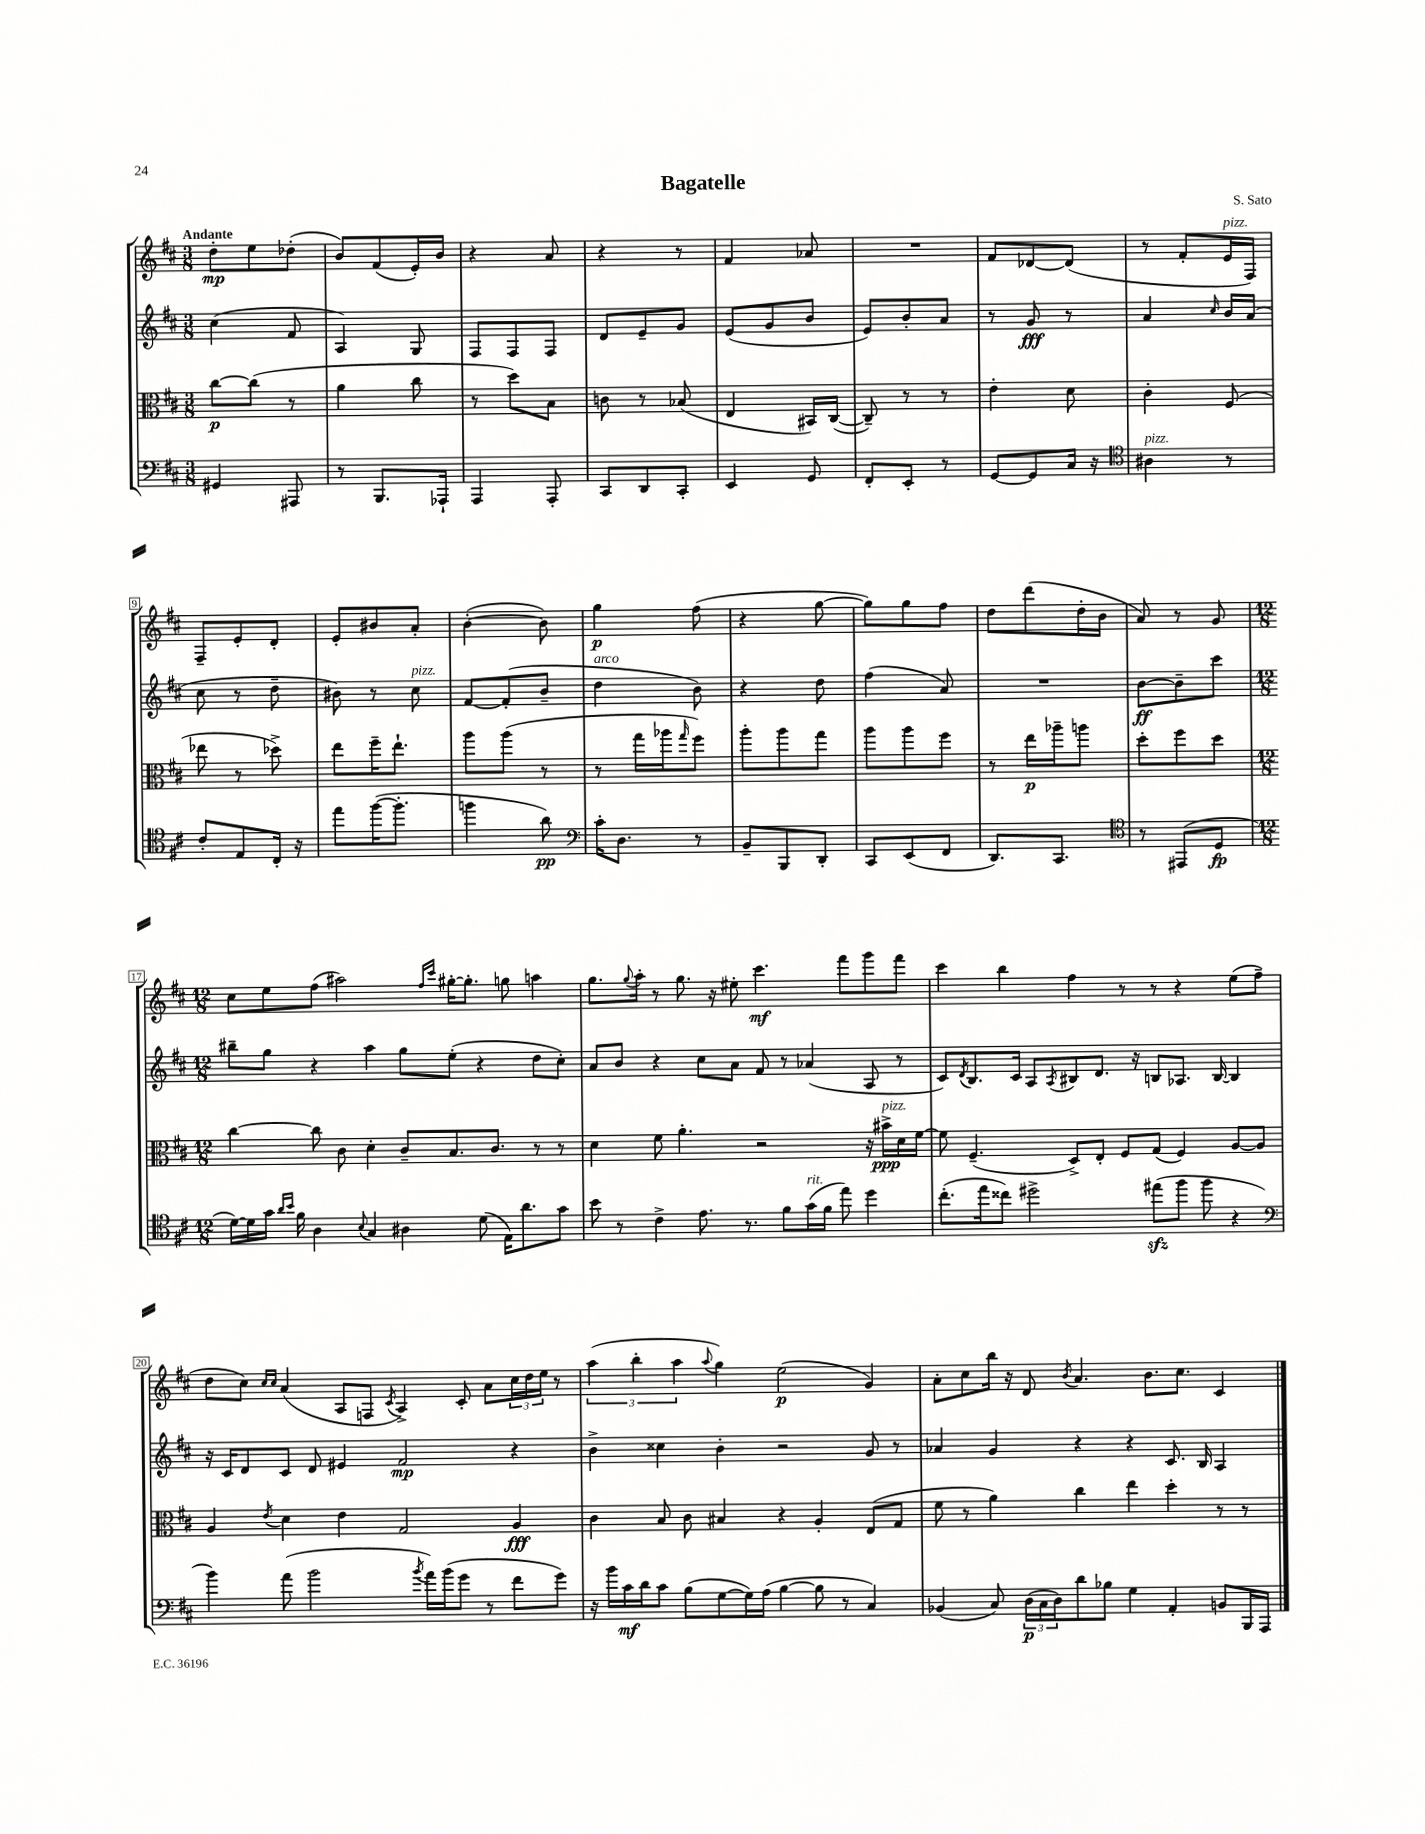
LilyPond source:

\header { title = "Bagatelle" composer = "S. Sato" }
<<
\new StaffGroup <<
\new Staff = "s0" {
    \clef treble \key d \major \numericTimeSignature \time 3/8 \tempo "Andante"
    d''8-.\mp e''8 des''8-.( |
    b'8) fis'8( e'16-.) b'16 |
    r4 a'8 |
    r4 r8 |
    fis'4 aes'8 |
    R4. |
    fis'8 des'8~ des'8( |
    r8 fis'8-. e'16^\markup { \italic "pizz." } fis16) |
    fis8-- e'8-. d'8-. |
    e'8-. bis'8 a'8-. |
    b'4~-.( b'8) |
    g''4\p fis''8( |
    r4 g''8~ |
    g''8) g''8 fis''8 |
    d''8 d'''8( d''16-. b'16 |
    a'8) r8 g'8 |
    \numericTimeSignature \time 12/8 cis''8 e''8 fis''8( ais''2) \grace { fis''16 cis'''16 } gis''16~-. gis''8.-. g''8 a''4 |
    g''8. \appoggiatura { g''8 } a''16-. r8 g''8. r16 eis''8-. cis'''4.\mf fis'''8 g'''8 fis'''8 |
    cis'''4 b''4 fis''4 r8 r8 r4 e''8( fis''8-- |
    d''8 cis''8) \grace { cis''16 cis''16 } a'4( a8 f8 \acciaccatura { cis'8 } a4->) cis'8-. a'8 \tuplet 3/2 { cis''16 d''16 e''16 } r8 |
    \tuplet 3/2 { a''4( b''4-. a''4 } \appoggiatura { a''8 } g''4) e''2\p( g'4) |
    a'8-. cis''8 b''16 r16 d'8 \acciaccatura { b'8 } a'4. b'8. cis''8. cis'4 \bar "|." |
}
\new Staff = "s1" {
    \clef treble \key d \major \numericTimeSignature \time 3/8
    cis''4( fis'8 |
    a4) g8 |
    fis8 fis8 fis8 |
    d'8 e'8-- g'8 |
    e'8( g'8 b'8 |
    e'8) b'8-. a'8 |
    r8 g'8\fff r8 |
    a'4 \grace { cis''16 } b'16 a'16( |
    cis''8 r8 d''8-- |
    bis'8) r8 cis''8^\markup { \italic "pizz." } |
    fis'8~ fis'8-.( b'8-- |
    d''4^\markup { \italic "arco" } b'8) |
    r4 d''8 |
    fis''4( a'8) |
    R4. |
    b'8~\ff b'8-- cis'''8 |
    \numericTimeSignature \time 12/8 bis''8-- g''8 r4 a''4 g''8 e''8-.( r4 d''8 cis''8-.) |
    a'8 b'8 r4 cis''8 a'8 fis'8 r8 aes'4( a8 r8 |
    cis'8) \acciaccatura { d'8 } b8. cis'16 a8 \acciaccatura { a8 } bis8 d'8. r16 b8 aes8. b16~ b4 |
    r16 cis'16 d'8 cis'8 d'8 eis'4 fis'2\mp r4 |
    b'4-> cisis''4 b'4-. r2 g'8 r8 |
    aes'4 g'4 r4 r4 cis'8. b16 a4 \bar "|." |
}
\new Staff = "s2" {
    \clef alto \key d \major \numericTimeSignature \time 3/8
    cis''8~\p cis''8( r8 |
    a'4 cis''8 |
    r8 d''8) b8 |
    c'8 r8 bes8( |
    e4 bis,16) cis16~( |
    cis8--) r8 r8 |
    e'4-. d'8 |
    cis'4-. fis8( |
    ees''8 r8 des''8->) |
    e''8 fis''16-- e''8.-! |
    a''8 a''8( r8 |
    r8 g''16 aes''16 \grace { g''16 } fis''8) |
    a''8-. a''8 g''8 |
    a''8 a''8 fis''8 |
    r8 e''16\p aes''16-- a''8 |
    d''8-. fis''8 d''8 |
    \numericTimeSignature \time 12/8 cis''4~ cis''8 cis'8 d'4-. cis'8-- b8. cis'8. r8 r8 |
    d'4 fis'8 a'4.-. r2 r16 bis'16->\ppp^\markup { \italic "pizz." } d'16 fis'16~ |
    fis'8 fis4.--( d8->) e8-. fis8 g8( fis4) a8~ a8 |
    a4 \acciaccatura { e'8 } d'4 e'4 g2 a4\fff |
    cis'4 b8 cis'8 bis4 r4 a4-. e8( g8 |
    fis'8 r8 a'4) cis''4 e''4 d''4-. r8 r8 \bar "|." |
}
\new Staff = "s3" {
    \clef bass \key d \major \numericTimeSignature \time 3/8
    gis,4 ais,,8 |
    r8 b,,8. aes,,16-! |
    a,,4 a,,8-. |
    cis,8 d,8 cis,8-. |
    e,4 g,8 |
    fis,8-. e,8-. r8 |
    g,8~ g,8 cis16 r16 |
    \clef tenor ais4^\markup { \italic "pizz." } r8 |
    cis'8-. e8 cis16-. r16 |
    e''8 fis''16~( fis''8.-. |
    f''4 a'8\pp) |
    \clef bass cis'16-. d8. r8 |
    b,8-- b,,8 d,8-. |
    cis,8 e,8( fis,8 |
    d,8.) cis,8. |
    \clef tenor r8 eis,8( d8\fp |
    \numericTimeSignature \time 12/8 d'16~) d'16 g'16 \grace { a'16 b'16 } fis'16 a4 \appoggiatura { b8 } g4 ais4 d'8( e16) a'8. g'8 |
    b'8 r8 cis'4-> e'8. r8. fis'8 g'16^\markup { \italic "rit." }( fis'16 e''8) d''4 |
    cis''8.-.( e''16 cisis''8) dis''2-> eis''8\sfz( fis''8 fis''8 r4 |
    \clef bass b'4) a'8( b'2 \acciaccatura { b'8 } a'16) b'16( g'8 r8 fis'8 g'8) |
    r16 b'16 cis'16\mf d'16 cis'8 b8( g8~ g16) a16( b4~ b8 r8 cis4) |
    bes,4( cis8) \tuplet 3/2 { d16\p( cis16 d16) } d'8 bes8 g4 a,4-. b,8 b,,16 a,,16 \bar "|." |
}
>>
>>
\layout { \context { \Score \override BarNumber.stencil = #(make-stencil-boxer 0.1 0.3 ly:text-interface::print) } }
